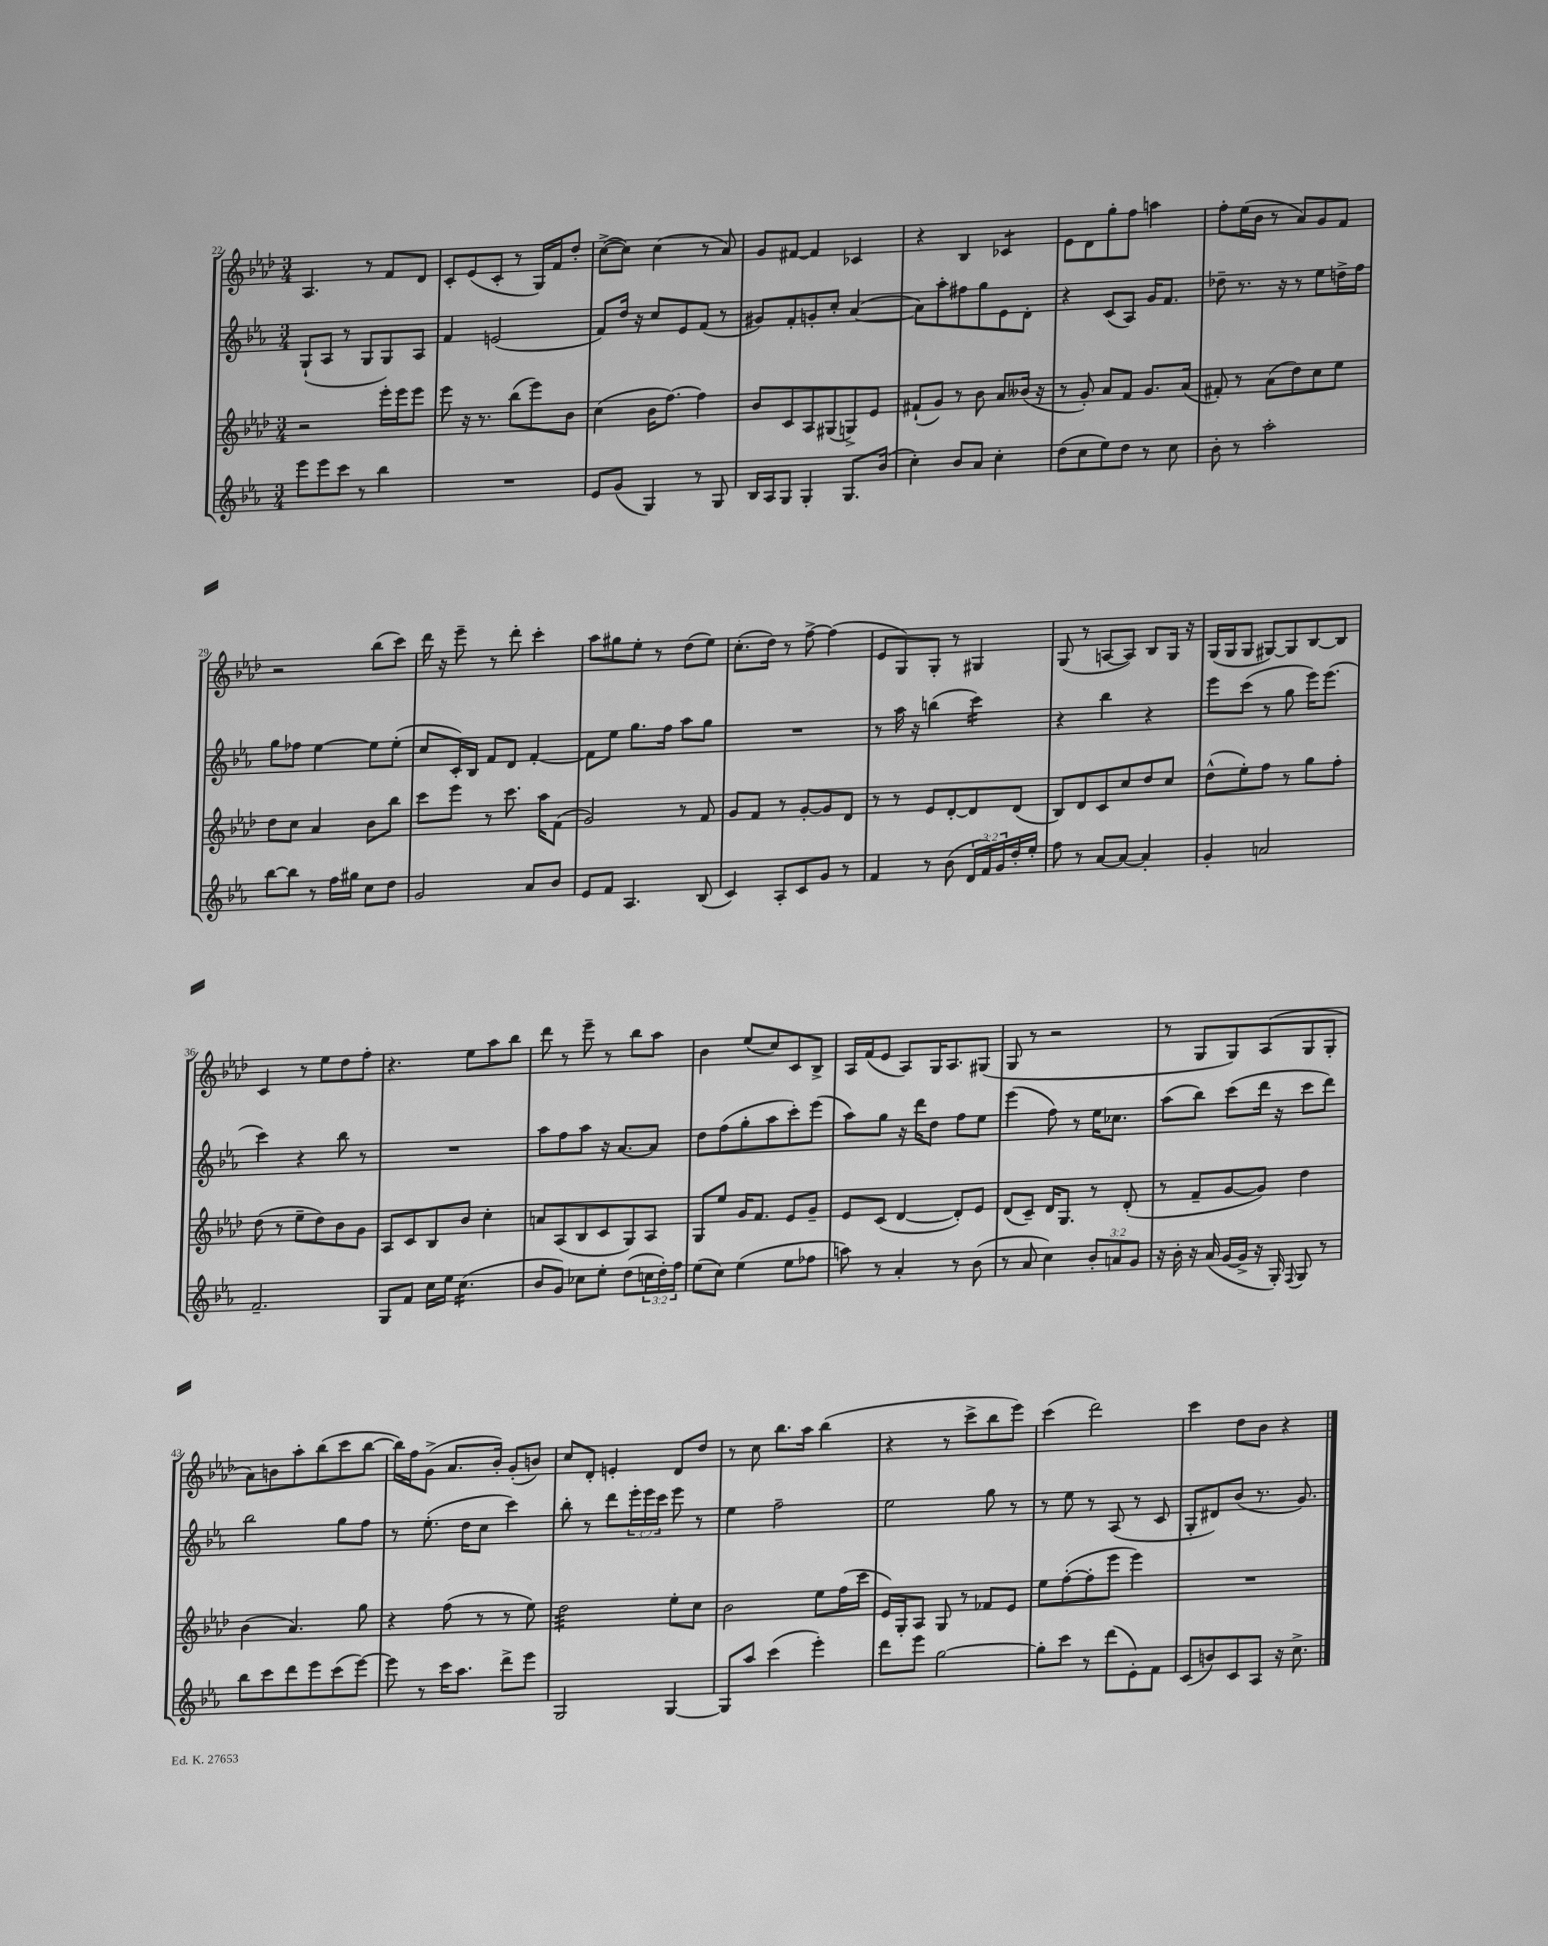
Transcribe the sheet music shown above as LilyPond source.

<<
\new StaffGroup <<
\new Staff = "s0" {
    \clef treble \key aes \major \numericTimeSignature \time 3/4
    aes4. r8 f'8 des'8 |
    c'8-. ees'8( c'8-. r8 g16) f'16 des''8-. |
    c''8~->( c''8) c''4( r8 aes'8) |
    g'8 fis'8~ fis'4 ces'4 |
    r4 bes4 ces'4:8 |
    ees'8 des'8 g''8-. f''8 a''4 |
    f''8-. ees''16( bes'16 r8 aes'8) g'8 f'8 |
    r2 bes''8( c'''8) |
    des'''16 r16 ees'''8-- r8 des'''8-. c'''4-. |
    aes''8 gis''8 ees''8-. r8 des''8( ees''8) |
    c''8.-.( des''16) r8 f''8~-> f''4( |
    ees'8 g8) g8-. r8 gis4 |
    g8( r8 a8~ a8) bes8 g16 r16 |
    g16( g16 g8 gis8~) gis8 bes8~ bes8 |
    c'4 r8 ees''8 des''8 f''8-. |
    r4. ees''8 aes''8 bes''8 |
    des'''8 r8 ees'''8-- r8 bes''8 aes''8 |
    bes'4 ees''8( c''8) c'8 bes8-> |
    aes16 f'16( ees'8 aes8) g16 aes8. gis8( |
    g8 r8 r2 |
    r8 g8 g8) aes8( g8 g8-. |
    aes'8) b'8 aes''8-. bes''8( c'''8 bes''8~ |
    bes''16) f''16 g'8->( aes'8. bes'16-.) g'8-.( b'8) |
    c''8 des'8-. e'4-. des'8 des''8 |
    r8 c''8 bes''8. aes''16 bes''4( |
    r4 r8 c'''8-> bes''8 ees'''8) |
    c'''4( des'''2) |
    c'''4 des''8 bes'8 r4 \bar "|." |
}
\new Staff = "s1" {
    \clef treble \key ees \major \numericTimeSignature \time 3/4 \override Staff.TupletNumber.text = #tuplet-number::calc-fraction-text
    g8-!( aes8 r8 g8 g8) aes8 |
    f'4 e'2( |
    f'8) d''16 r16 c''8 ees'8 f'8( r8 |
    gis'8) f'8-. g'8-. c''8-. aes'4~( |
    aes'8) aes''8-. fis''8 g''8 ees'8 d'8-. |
    r4 c'8( aes8) g'16 f'8. |
    des''8-- r8. r16 r8 ees''8 d''16-> f''16 |
    g''8 fes''8 ees''4~ ees''8 ees''8-.( |
    c''8 c'16-.) bes16 f'8 d'8 f'4~-. |
    f'8 ees''8 g''8. f''16 aes''8 g''8 |
    R2. |
    r8 aes''16 r16 b''4( c'''4:16) |
    r4 bes''4 r4 |
    ees'''8 c'''8( r8 g''8 ees'''16) ees'''8.( |
    c'''4) r4 bes''8 r8 |
    R2. |
    aes''8 f''8 aes''8 r16 aes'8.~ aes'8 |
    d''8 f''8( g''8-. aes''8 c'''8-.) ees'''8( |
    aes''8) g''8 r16 d'''16 d''8 f''8 ees''8 |
    ees'''4( f''8) r8 ees''16 ces''8. |
    aes''8( bes''8) c'''8( d'''16 r16 c'''8 d'''8) |
    bes''2 g''8 f''8 |
    r8 ees''8.-.( d''16 c''8 c'''4) |
    bes''8-. r8 d'''8 \tuplet 3/2 { ees'''16-. ees'''16 c'''16 } ees'''8 r8 |
    ees''4 f''2-- |
    ees''2 g''8 r8 |
    r8 ees''8 r8 aes8( r8 c'8 |
    g8-. dis'8) bes'8( r8. g'8.) \bar "|." |
}
\new Staff = "s2" {
    \clef treble \key aes \major \numericTimeSignature \time 3/4
    r2 ees'''16-. ees'''16 ees'''8 |
    ees'''8 r16 r8. bes''8( ees'''8) bes'8 |
    c''4( bes'16 f''8.~) f''4 |
    bes'8 c'8 aes8 gis8( g8->) ees'8 |
    fis'8-!( g'8) r8 bes'8 aes'8 beses'16( r16 |
    r8 g'8-.) aes'8 f'8 g'8. aes'16( |
    fis'8-.) r8 aes'8( des''8) c''8 ees''8 |
    des''8 c''8 aes'4 bes'8 bes''8 |
    c'''8 ees'''8 r8 c'''8. aes''16 f'8( |
    g'2) r8 f'8 |
    g'8 f'8 r8 g'8~-. g'8 des'8 |
    r8 r8 ees'8 des'8~-. des'8 des'8( |
    bes8) des'8 c'8 c''8 des''8 c''8 |
    des''8-^( ees''8-.) f''8 r8 g''8 f''8-. |
    des''8( r8 ees''8-- des''8) bes'8 g'8 |
    aes8 c'8 bes8 bes'8 c''4-. |
    a'8 aes8( bes8 c'8 g8) aes8 |
    g8 ees''8 g'16 f'8. ees'8 g'8-- |
    ees'8 c'8( des'4~ des'8-.) ees'8 |
    des'8( c'8--) des'16 g8. r8 des'8-.( |
    r8 f'8-- g'8~ g'8) des''4 |
    bes'4( aes'4.) g''8 |
    r4 f''8( r8 r8 ees''8) |
    des''2:32 ees''8-. c''8 |
    bes'2 ees''8 f''16( c'''16 |
    ees'16) g16-. aes8 g8 r8 fes'8 ees'8 |
    ees''8 f''8~-.( f''8-. ees'''8 ees'''4) |
    R2. \bar "|." |
}
\new Staff = "s3" {
    \clef treble \key ees \major \numericTimeSignature \time 3/4 \override Staff.TupletNumber.text = #tuplet-number::calc-fraction-text
    ees'''8 ees'''8 c'''8 r8 bes''4 |
    R2. |
    ees'8 g'8( g4) r8 g8 |
    bes16 aes16 g8 g4-. g8. bes'16( |
    c''4-.) bes'8 aes'8 c''4-. |
    d''8( c''8 ees''8) d''8 r8 c''8 |
    bes'8-. r8 aes''2-. |
    bes''8~ bes''8 r8 f''16 gis''16 c''8 d''8 |
    g'2 aes'8 bes'8 |
    ees'8 f'8 aes4. bes8( |
    c'4) aes8-. c'8 g'8 r8 |
    f'4 r8 bes'8( \tuplet 3/2 { d'16 f'16) g'16 } d''16-. ees''16-. |
    f''8 r8 aes'8~ aes'8~ aes'4-. |
    g'4-. a'2 |
    f'2.-- |
    g8 f'8 c''16 ees''16 c''4.:16( |
    bes'8 g'8) ces''8 ees''8-. d''8( \tuplet 3/2 { c''16 d''16-.) f''16 } |
    ees''8( c''8) ees''4( ees''8 fes''8 |
    a''8) r8 aes'4-. r8 bes'8( |
    r8 aes'8 c''4) \tuplet 3/2 { bes'8-. a'8 g'8 } |
    r16 bes'16-. r16 aes'16( g'16~ g'16-> r16 g16-.) \appoggiatura { f8 } g8 r8 |
    bes''8 c'''8 d'''8 ees'''8 c'''8( ees'''8~) |
    ees'''8 r8 c'''16 aes''8. d'''8-> ees'''8 |
    g2 g4~ |
    g8 aes''8 c'''4( ees'''4-.) |
    d'''8 ees'''8 g''2~ |
    g''8-. c'''8 r8 d'''8( ees'8-.) f'8 |
    c'8( b'8) c'8 aes8 r16 c''8.-> \bar "|." |
}
>>
>>
\layout { \context { \Score currentBarNumber = #22 } }
